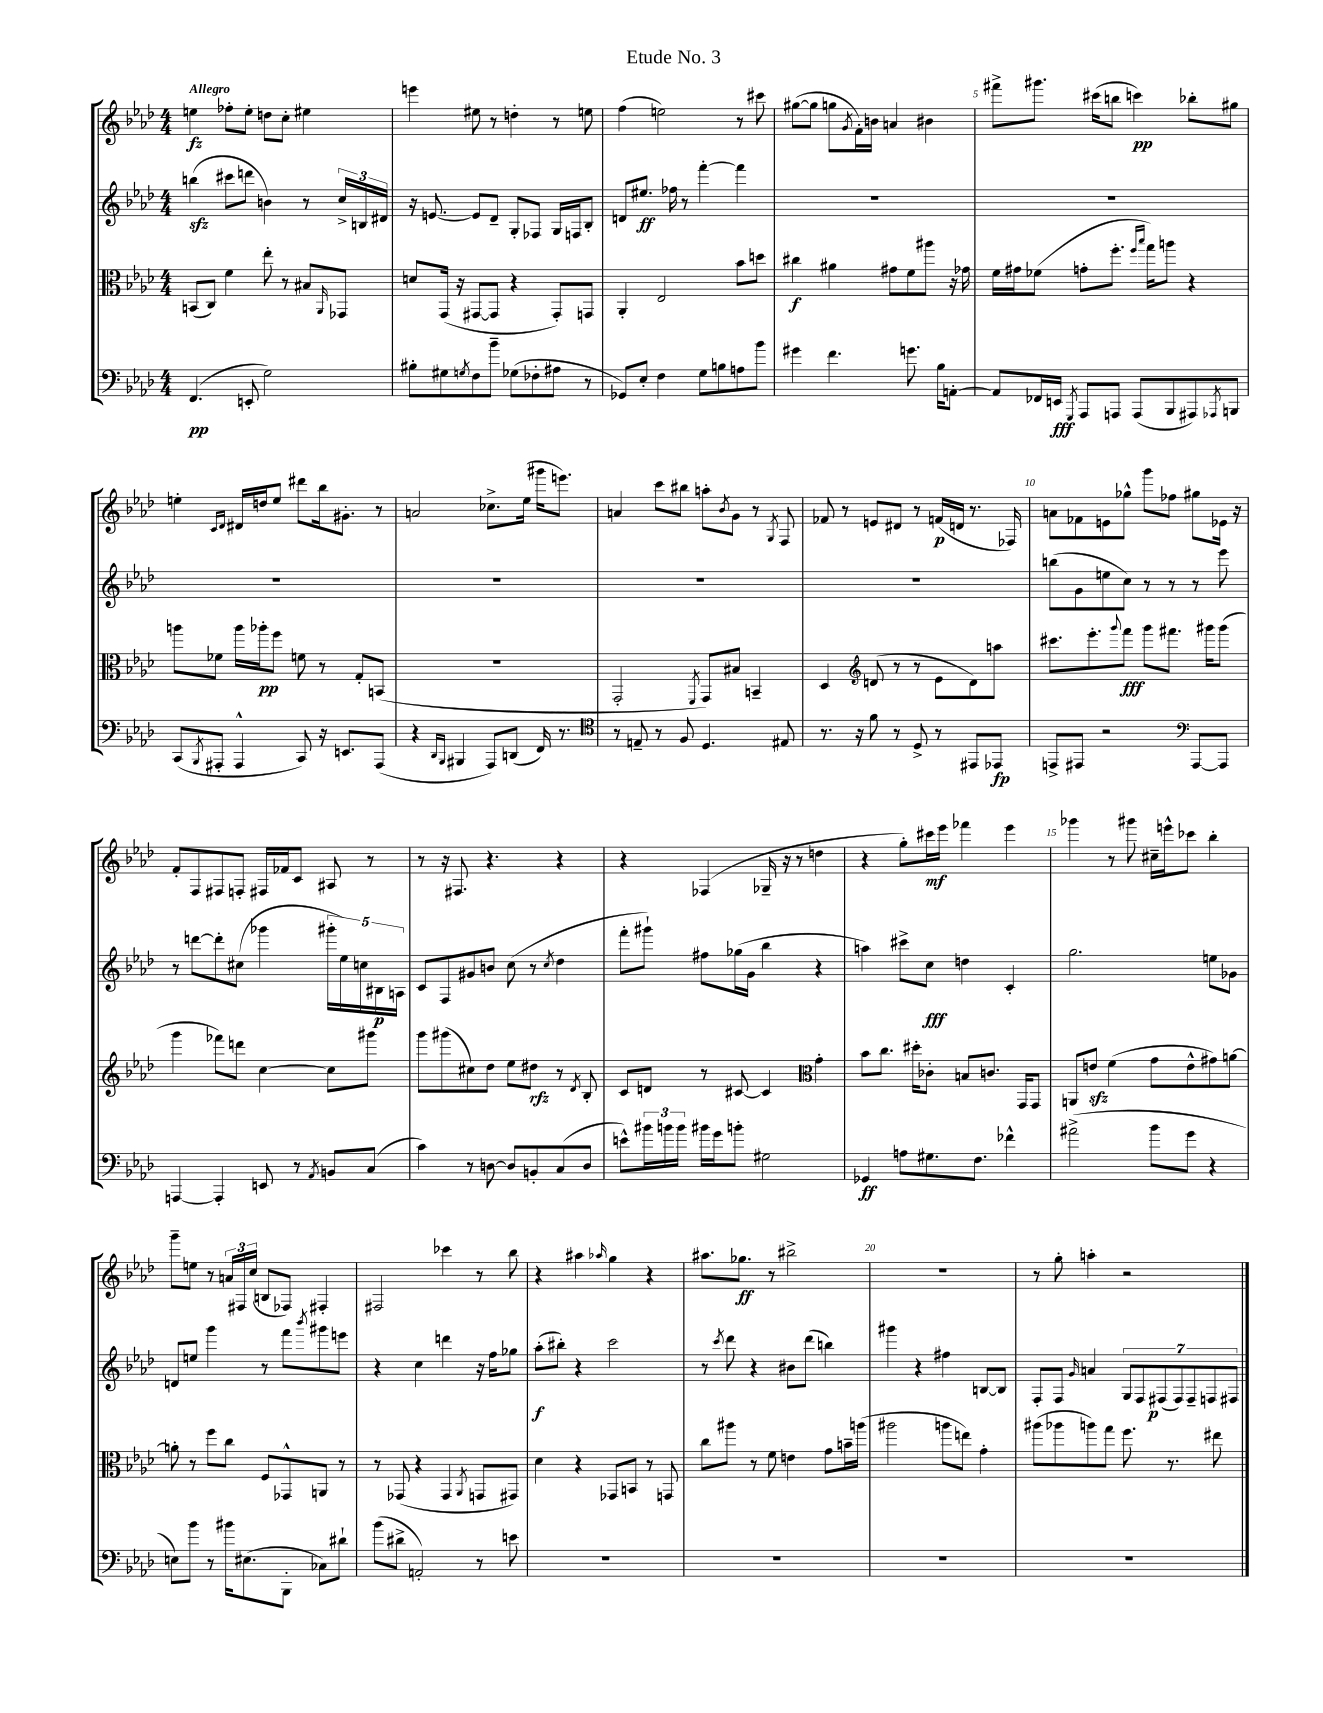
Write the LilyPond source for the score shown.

\header { title = "Etude No. 3" }
<<
\new StaffGroup <<
\new Staff = "s0" {
    \clef treble \key aes \major \numericTimeSignature \time 4/4 \tempo "Allegro"
    e''4\fz fes''8-. e''8-. d''8 c''8-. eis''4 |
    e'''4 eis''8 r8 d''4-. r8 e''8 |
    f''4( e''2) r8 cis'''8 |
    gis''8~( gis''8 g''8 \acciaccatura { g'8 } f'16-.) b'16 a'4 bis'4 |
    fis'''8-> gis'''8. cis'''16( b''8 c'''4\pp) bes''8-. gis''8 |
    e''4-. \grace { c'16 des'16 } dis'16 d''16 e''8 dis'''8 bes''16 gis'8.-. r8 |
    a'2 ces''8.-> ees''16( gis'''16 e'''8.) |
    a'4 c'''8 bis''8 a''8-. \acciaccatura { bes'8 } g'8 r8 \acciaccatura { g8 } f8 |
    fes'8 r8 e'8 dis'8 r8 f'16\p( d'16 r8. fes16) |
    a'8 fes'8 e'8 ges''8-^ g'''8 fes''8 gis''8 ees'16 r16 |
    f'8-. f8 fis8 f8-. fis16 fes'16 c'8 ais8 r8 |
    r8 r16 fis8. r4. r4 |
    r4 fes4( ges16-- r16 r8 d''4 |
    r4 g''8-.) cis'''16\mf ees'''16 fes'''4 ees'''4 |
    ges'''4 r8 gis'''8 cis''16-- e'''16-^ ces'''8 bes''4-. |
    g'''8-- e''8 r8 \tuplet 3/2 { a'16 fis16 c''16( } b8 fes8) fis4-. |
    fis2 ces'''4 r8 bes''8 |
    r4 ais''4 \grace { aes''16 } g''4 r4 |
    ais''8. ges''8.\ff r8 bis''2-> |
    R1 |
    r8 g''8-. a''4-. r2 \bar "|." |
}
\new Staff = "s1" {
    \clef treble \key aes \major \numericTimeSignature \time 4/4
    b''4\sfz( cis'''8 d'''8 b'4) r8 \tuplet 3/2 { c''16-> b16 dis'16 } |
    r16 e'8.~ e'8 des'8-- g8-. fes8 g16 f16 bes8-. |
    d'8 eis''8.\ff fes''16 r8 f'''4~-. f'''4 |
    R1 |
    R1 |
    R1 |
    R1 |
    R1 |
    R1 |
    b''8( g'8 e''8 c''8) r8 r8 r8 ees'''8 |
    r8 d'''8~ d'''8-. cis''8( ges'''4 \tuplet 5/4 { gis'''16-. ees''16) c''16 bis16\p a16 } |
    c'8 f8 gis'8 b'8 c''8( r8 \acciaccatura { c''8 } des''4 |
    f'''8-. gis'''8-!) fis''8 ges''16( g'16 bes''4 r4 |
    a''4) cis'''8-> c''8\fff d''4 c'4-. |
    g''2. e''8 ges'8 |
    d'8 e''8 g'''4 r8 f'''8 \acciaccatura { bes'''8 } gis'''8 e'''8 |
    r4 c''4 d'''4 r16 f''16 ges''8 |
    aes''8-.\f( bis''8-.) r4 c'''2 |
    r8 \acciaccatura { c'''8 } des'''8 r4 bis'8 des'''8( b''4) |
    gis'''4 r4 fis''4 b8~ b8 |
    f8-. f8 \grace { g'16 } a'4 \tuplet 7/4 { g8 f8 fis8\p( fis8) fis8-- f8 fis8 } \bar "|." |
}
\new Staff = "s2" {
    \clef alto \key aes \major \numericTimeSignature \time 4/4
    b,8( c8) f'4 ees''8-. r8 bis8 \grace { aes,16 } ges,8 |
    d'8 g,16( r16 gis,8~ gis,8 r4 gis,8-.) g,8 |
    aes,4-. ees2 bes'8 d''8 |
    cis''4\f ais'4 gis'8 f'8 ais''8 r16 ges'16 |
    f'16 gis'16 fes'8( g'8-. f''8.-. \grace { f''16 bes''16 } g''16) a''8 r4 |
    a''8 fes'8 a''16 aes''16-.\pp f''8 f'8 r8 g8-. b,8( |
    R1 |
    g,2-. \acciaccatura { f,8 } g,8) bis8 b,4-- |
    des4 \clef treble d'8( r8 r8 ees'8 d'8) a''8 |
    cis'''8. ees'''8.-. \appoggiatura { g'''8 } f'''8\fff g'''8 fis'''8. gis'''16 gis'''8( |
    g'''4 fes'''8) d'''8 c''4~ c''8 gis'''8 |
    g'''8 gis'''8( cis''8) des''8 ees''8 dis''8\rfz r8 \acciaccatura { des'8 } bes8-. |
    c'8 d'8 r8 cis'8~ cis'4 \clef alto g'4-. |
    bes'8 c''8. dis''16-. ces'8-. b8 c'8. g,16 g,8 |
    a,8 e'8\sfz f'4( g'8 e'8-^ gis'8) a'8~ |
    a'8-. r8 f''8 c''8 f8 ges,8-^ a,8 r8 |
    r8 ges,8( r4 ges,4 \acciaccatura { aes,8 } g,8 gis,8) |
    des'4 r4 ges,8 b,8 r8 g,8 |
    c''8 ais''8 r8 f'8 e'4 g'8 b'16-- a''16( |
    ais''2 a''8 e''8) g'4-. |
    ais''8( aes''8 a''8) g''8 f''8. r8. eis''8 \bar "|." |
}
\new Staff = "s3" {
    \clef bass \key aes \major \numericTimeSignature \time 4/4
    f,4.\pp( e,8-. g2) |
    bis8-. gis8 \acciaccatura { g8 } f8 bes'8-- ges8( fes8-. ais8 r8 |
    ges,8) ees8-. f4 g8 b8 a8 bes'8 |
    gis'4 f'4. g'8. bes16 a,8~-. |
    a,8 fes,16 e,16\fff \acciaccatura { g,,8 } aes,,8 a,,8 a,,8( bes,,8 ais,,8) \acciaccatura { aes,,8 } b,,8 |
    c,8( \acciaccatura { bes,,8 } ais,,8-. ais,,4-^ c,8) r16 e,8. ais,,8( |
    r4 \grace { des,16 bes,,16 } bis,,4 aes,,8) d,8( f,16) r8. |
    \clef tenor r8 e8-- r8 f8 des4. eis8 |
    r8. r16 f'8 r8 des8-> r8 eis,8 ees,8\fp |
    e,8-> eis,8 r2 \clef bass aes,,8~ aes,,8 |
    a,,4~ a,,4-. e,8 r8 \acciaccatura { aes,8 } b,8 c8( |
    c'4) r8 d8~ d8 b,8-. c8( d8 |
    e'8-^) \tuplet 3/2 { bis'16 b'16 b'16 } bis'16 g'16 b'8-. gis2 |
    ges,4\ff a8 gis8. f8. fes'4-^ |
    ais'2->( bes'8 g'8 r4 |
    e8) bes'8 r8 bis'16 eis8.( bes,,8-. ces8) dis'8-! |
    bes'8( dis'8-> a,2-.) r8 e'8 |
    R1 |
    R1 |
    R1 |
    R1 \bar "|." |
}
>>
>>
\layout { \context { \Score \override BarNumber.break-visibility = ##(#f #t #t) barNumberVisibility = #(every-nth-bar-number-visible 5) } }
